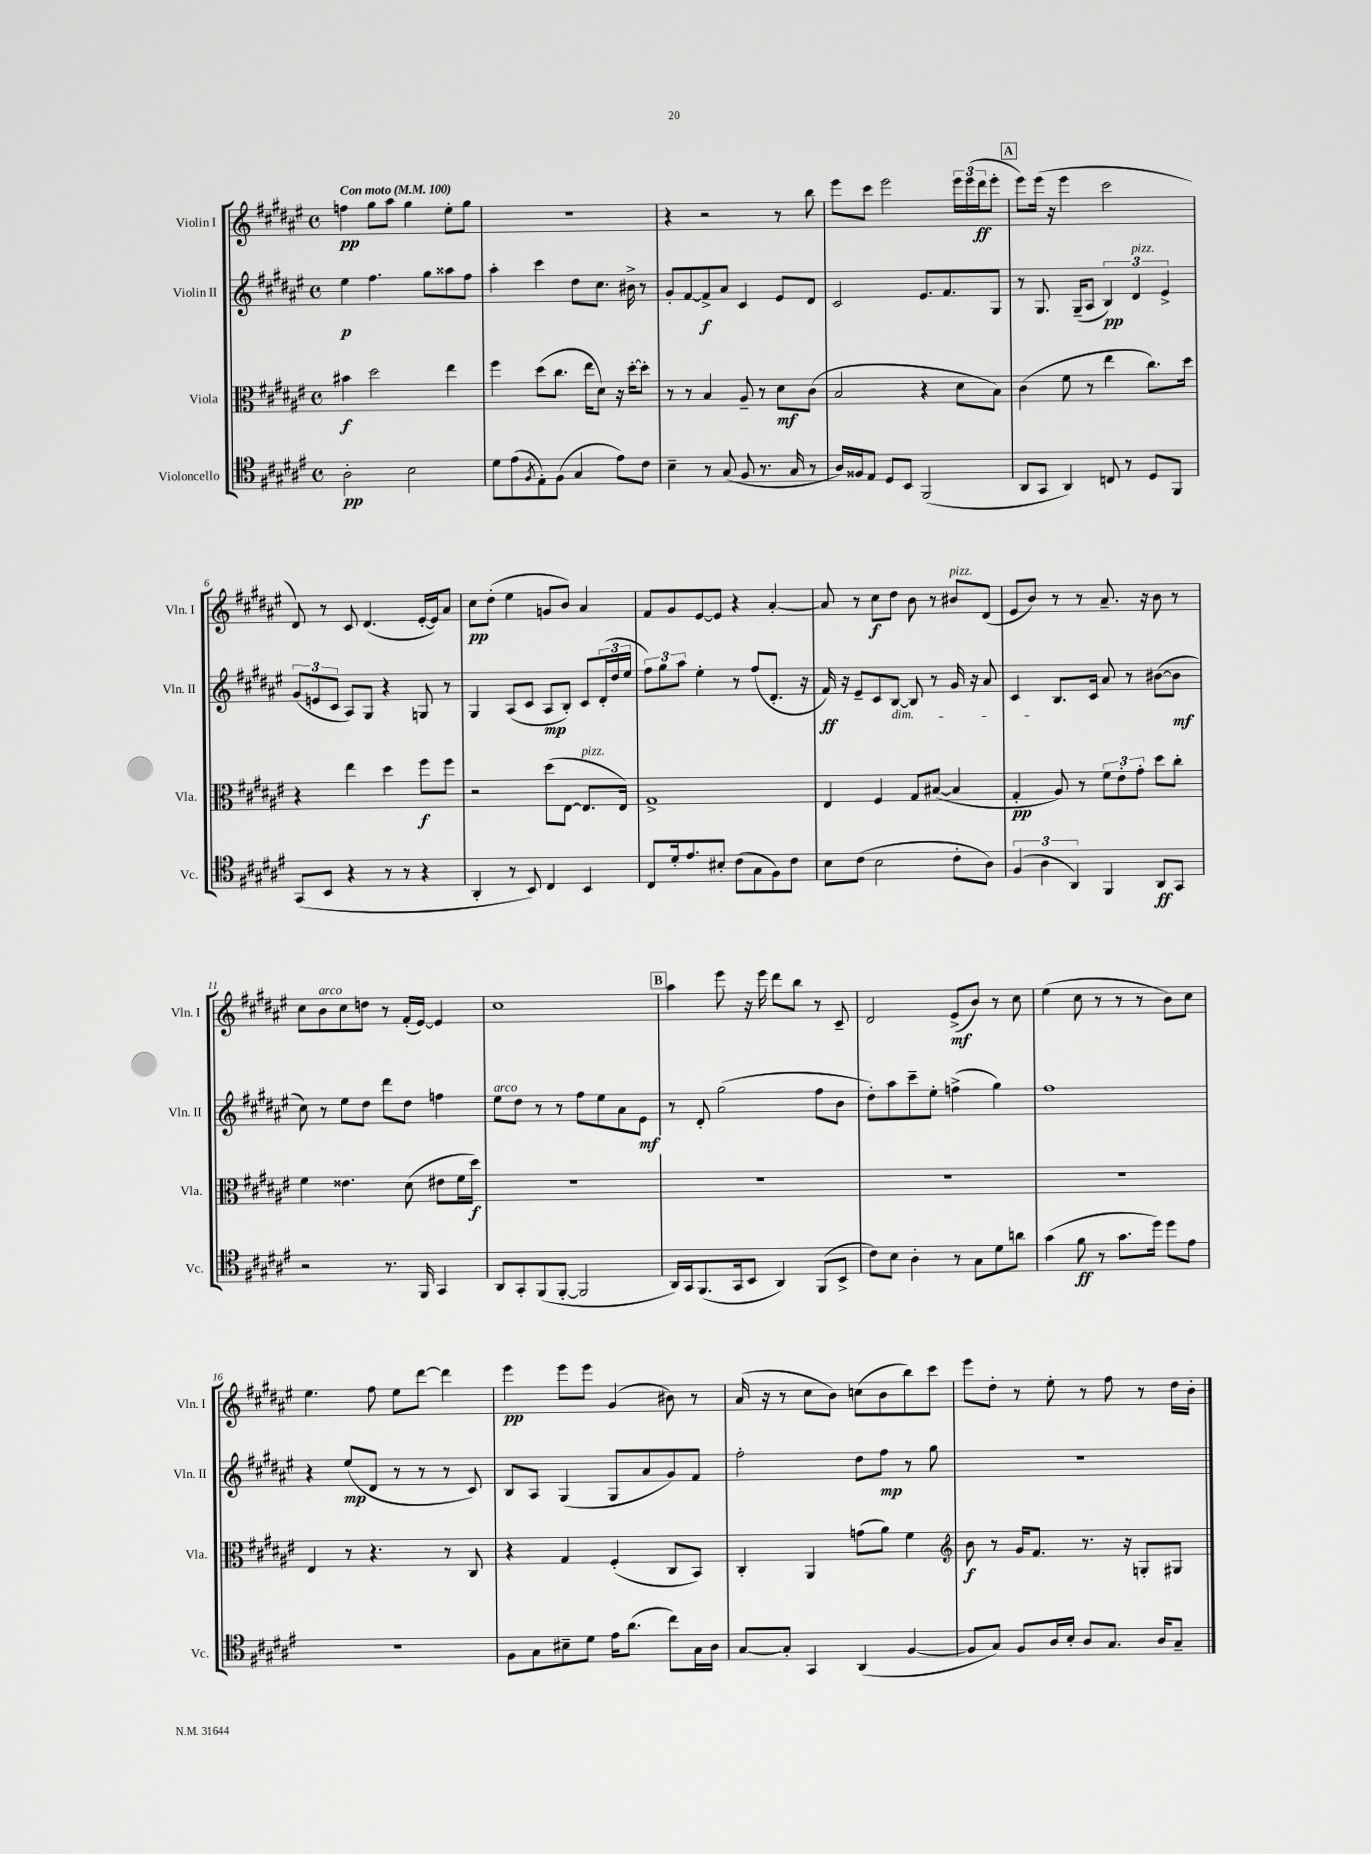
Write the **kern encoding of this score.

**kern	**dynam	**kern	**dynam	**kern	**dynam	**kern	**dynam
*part4	*part4	*part3	*part3	*part2	*part2	*part1	*part1
*staff4	*staff4	*staff3	*staff3	*staff2	*staff2	*staff1	*staff1
*I"Violoncello	*	*I"Viola	*	*I"Violin II	*	*I"Violin I	*
*I'Vc.	*	*I'Vla.	*	*I'Vln. II	*	*I'Vln. I	*
*clefC4	*	*clefC3	*	*clefG2	*	*clefG2	*
*k[f#c#g#d#a#e#]	*	*k[f#c#g#d#a#e#]	*	*k[f#c#g#d#a#e#]	*	*k[f#c#g#d#a#e#]	*
*M4/4	*	*M4/4	*	*M4/4	*	*M4/4	*
*met(c)	*	*met(c)	*	*met(c)	*	*met(c)	*
*MM100	*	*MM100	*	*MM100	*	*MM100	*
=1	=1	=1	=1	=1	=1	=1	=1
!	!	!	!	!	!	!LO:TX:a:B:t=Con moto	!
2A#'\	pp	4b#X\	f	4ee#\	p	4ffn\	pp
.	.	2dd#\	.	4.ff#\	.	8gg#\L	.
.	.	.	.	.	.	8aa#\J	.
2B\	.	.	.	.	.	4gg#\	.
.	.	.	.	8gg#\L	.	.	.
.	.	4ee#\	.	8aa##X\	.	8ee#'\L	.
.	.	.	.	8ff#\J	.	8gg#\J	.
=2	=2	=2	=2	=2	=2	=2	=2
8d#\L	.	4ff#\	.	4aa#'\	.	1r	.
(8e#\	.	.	.	.	.	.	.
8qF#/	.	.	.	.	.	.	.
8E#'\)	.	(8dd#\L	.	4ccc#\	.	.	.
(8F#\J	.	8.cc#\J	.	.	.	.	.
4G#/	.	.	.	8dd#\L	.	.	.
.	.	16ee#\KL	.	.	.	.	.
.	.	8d#\J)	.	8.cc#\J	.	.	.
8e#\L)	.	16r	.	.	.	.	.
.	.	[16dd#'\KL	.	16b#X^\	.	.	.
8c#\J	.	8dd#'\J]	.	8r	.	.	.
=3	=3	=3	=3	=3	=3	=3	=3
4B~\	.	8r	.	8g#'/L	.	4r	.
.	.	8r	.	[8f#/	.	.	.
8r	.	4B/	.	8f#^/]	f	2r	.
(8G#/	.	.	.	8a#/J	.	.	.
8F#/	.	8A#~/	.	4c#/	.	.	.
8.r	.	8r	.	.	.	.	.
.	.	8d#\L	mf	8e#/L	.	8r	.
16G#/	.	.	.	.	.	.	.
8r	.	(8c#\J	.	8d#/J	.	8bb\	.
=4	=4	=4	=4	=4	=4	=4	=4
16A#/LL)	.	2B/	.	2c#/	.	8eee#\L	.
16F##X/J	.	.	.	.	.	.	.
8E#/J	.	.	.	.	.	8ccc#\J	.
8D#/L	.	.	.	.	.	2eee#\	.
8BB/J	.	.	.	.	.	.	.
(2FF#/	.	4r	.	8.e#/L	.	.	.
.	.	.	.	8.f#/	.	.	.
.	.	8d#\L	.	.	.	24eee#\LL	.
.	.	.	.	.	.	(24eee#\	.
.	.	.	.	.	.	24ddd#\J	ff
.	.	8B\J)	.	8G#/J	.	8eee#'\J	.
!!LO:REH:place=s1:t=A
=5	=5	=5	=5	=5	=5	=5	=5
8AA#/L	.	(4c#\	.	8r	.	8eee#\L)	.
8GG#/J	.	.	.	8.G#/	.	(16eee#\Jk	.
.	.	.	.	.	.	16r	.
4AA#/)	.	8f#\	.	.	.	4eee#\	.
.	.	.	.	(16G#~/KL	.	.	.
.	.	8r	.	8A#/J	.	.	.
8Cn/	.	4ee#\	.	6B/)	pp	2ccc#\	.
8r	.	.	.	.	.	.	.
!	!	!	!	!LO:TX:a:i:t=pizz.	!	!	!
.	.	.	.	6d#/	.	.	.
8D#/L	.	8.cc#\L)	.	.	.	.	.
.	.	.	.	6e#^/	.	.	.
8FF#/J	.	.	.	.	.	.	.
.	.	16dd#\Jk	.	.	.	.	.
!!LO:LB:g=z
=6	=6	=6	=6	=6	=6	=6	=6
(8GG#/L	.	4r	.	(12g#/L	.	8d#/)	.
.	.	.	.	12en/	.	.	.
8BB/J	.	.	.	.	.	8r	.
.	.	.	.	12c#/J	.	.	.
4r	.	4ee#\	.	8A#/L)	.	8c#/	.
.	.	.	.	8G#/J	.	(4.d#/	.
8r	.	4dd#\	.	4r	.	.	.
8r	.	.	.	.	.	.	.
4r	.	8ff#\L	f	8Gn/	.	[16e#'/LL	.
.	.	.	.	.	.	16e#/J])	.
.	.	8ff#\J	.	8r	.	8a#/J	.
=7	=7	=7	=7	=7	=7	=7	=7
4AA#'/	.	2r	.	4G#/	.	8cc#\L	pp
.	.	.	.	.	.	(8dd#'\J	.
8r	.	.	.	(8A#/L	.	4ee#\	.
8BB/)	.	.	.	8c#/J	.	.	.
4C#/	.	(8dd#\L	.	8A#/L	mp	8gn/L	.
.	.	[8E#\J	.	8B'/J)	.	8b/J)	.
!	!	!LO:TX:a:i:t=pizz.	!	!	!	!	!
4BB/	.	8.E#/L]	.	8c#/L	.	4a#/	.
.	.	.	.	(24d#'/L	.	.	.
.	.	.	.	24dd#/	.	.	.
.	.	16E#/Jk)	.	.	.	.	.
.	.	.	.	24ee#/JJ	.	.	.
=8	=8	=8	=8	=8	=8	=8	=8
8C#/L	.	1G#^	.	12ff#\L)	.	8f#/L	.
.	.	.	.	12gg#\	.	.	.
16d#'/k	.	.	.	.	.	8g#/	.
.	.	.	.	12aa#\J	.	.	.
8.e#/	.	.	.	.	.	.	.
.	.	.	.	4ee#'\	.	[8e#/	.
8B#X'/J	.	.	.	.	.	8e#/J]	.
(8c#\L	.	.	.	8r	.	4r	.
8G#\	.	.	.	(8ff#/L	.	.	.
8F#\)	.	.	.	8.d#'/J	.	[4a#'/	.
8c#\J	.	.	.	.	.	.	.
.	.	.	.	16r	.	.	.
=9	=9	=9	=9	=9	=9	=9	=9
8B\L	.	4E#/	.	16f#/)	ff	8a#/]	.
.	.	.	.	16r	.	.	.
(8c#\J	.	.	.	8e#~/L	.	8r	.
2B\	.	4F#/	.	8c#/	.	8cc#\L	f
!	!	!	!	!LO:TX:b:i:t=dim.	!	!	!
.	.	.	.	[8B/J	.	8dd#\J	.
.	.	8G#/L	.	8B/]	.	8b\	.
.	.	([8B#X/J	.	8r	.	8r	.
!	!	!	!	!	!	!LO:TX:a:i:t=pizz.	!
8c#'\L	.	4B#/]	.	16g#/	.	8b#X/L	.
.	.	.	.	16r	.	.	.
8A#\J)	.	.	.	8a#/	.	(8d#/J	.
=10	=10	=10	=10	=10	=10	=10	=10
(6F#/	.	4G#'/	pp	4c#/	.	8e#/L	.
.	.	.	.	.	.	8b/J)	.
6A#\	.	.	.	.	.	.	.
.	.	8A#/)	.	8.B/L	.	8r	.
6AA#/)	.	.	.	.	.	.	.
.	.	8r	.	.	.	8r	.
.	.	.	.	16c#/Jk	.	.	.
4FF#/	.	12f#\L	.	8a#/	.	8.a#~/	.
.	.	12e#'\	.	.	.	.	.
.	.	.	.	8r	.	.	.
.	.	12g#'\J	.	.	.	.	.
.	.	.	.	.	.	16r	.
8AA#/L	ff	8dd#\L	.	([8b#X\L	.	8b\	.
8GG#/J	.	8cc#'\J	.	8b#\J]	mf	8r	.
!!LO:LB:g=z
=11	=11	=11	=11	=11	=11	=11	=11
2r	.	4f#\	.	8cc#\)	.	8cc#\L	.
!	!	!	!	!	!	!LO:TX:a:i:t=arco	!
.	.	.	.	8r	.	8b\	.
.	.	4.e##X\	.	8ee#\L	.	8cc#\	.
.	.	.	.	8dd#\J	.	8ddn\J	.
8.r	.	.	.	8ddd#\L	.	8r	.
.	.	(8d#\	.	8dd#\J	.	(16f#'/LL	.
16FF#/	.	.	.	.	.	[16e#/JJ)	.
4GG#/	.	8e#X\L	.	4ffn\	.	4e#/]	.
.	.	16f#\L	.	.	.	.	.
.	.	16dd#\JJ)	f	.	.	.	.
=12	=12	=12	=12	=12	=12	=12	=12
!	!	!	!	!LO:TX:a:i:t=arco	!	!	!
8AA#/L	.	1r	.	8ee#\L	.	1cc#	.
8GG#'/	.	.	.	8dd#\J	.	.	.
(8FF#/	.	.	.	8r	.	.	.
[8FF#'/J	.	.	.	8r	.	.	.
2FF#/]	.	.	.	8ff#\L	.	.	.
.	.	.	.	8ee#\	.	.	.
.	.	.	.	8a#\	.	.	.
.	.	.	.	8e#\J	mf	.	.
!!LO:REH:place=s1:t=B
=13	=13	=13	=13	=13	=13	=13	=13
16AA#/LL)	.	1r	.	8r	.	4aa#\	.
16GG#/J	.	.	.	.	.	.	.
(8.FF#/	.	.	.	8d#'/	.	.	.
.	.	.	.	(2gg#\	.	8eee#\	.
16GG#/k	.	.	.	.	.	.	.
8BB/J	.	.	.	.	.	16r	.
.	.	.	.	.	.	16eee#\	.
4AA#/)	.	.	.	.	.	8ddd#\L	.
.	.	.	.	.	.	8bb\J	.
(8FF#/L	.	.	.	8ff#\L	.	8r	.
8BB^/J	.	.	.	8b\J	.	8c#~/	.
=14	=14	=14	=14	=14	=14	=14	=14
8c#\L)	.	1r	.	8dd#'\L)	.	2d#/	.
8B\J	.	.	.	8aa#\	.	.	.
4A#'\	.	.	.	8ccc#~\	.	.	.
.	.	.	.	8ee#'\J	.	.	.
8r	.	.	.	(4ffn^\	.	(8e#^/L	mf
8G#\L	.	.	.	.	.	8b/J)	.
8d#\	.	.	.	4gg#\)	.	8r	.
8an\J	.	.	.	.	.	8cc#\	.
=15	=15	=15	=15	=15	=15	=15	=15
(4g#\	.	1r	.	1ff#	.	(4ee#\	.
8f#\	ff	.	.	.	.	8cc#\	.
8r	.	.	.	.	.	8r	.
8.g#\L	.	.	.	.	.	8r	.
.	.	.	.	.	.	8r	.
16dd#\Jk)	.	.	.	.	.	.	.
8dd#\L	.	.	.	.	.	8b\L)	.
8e#\J	.	.	.	.	.	8cc#\J	.
!!LO:LB:g=z
=16	=16	=16	=16	=16	=16	=16	=16
1r	.	4E#/	.	4r	.	4.ee#\	.
.	.	8r	.	(8ee#/L	mp	.	.
.	.	4.r	.	8d#/J	.	8ff#\	.
.	.	.	.	8r	.	8ee#\L	.
.	.	.	.	8r	.	[8ddd#\J	.
.	.	8r	.	8r	.	4ddd#\]	.
.	.	8C#/	.	8c#/)	.	.	.
=17	=17	=17	=17	=17	=17	=17	=17
8F#\L	.	4r	.	8B/L	.	4eee#\	pp
8G#\	.	.	.	8A#/J	.	.	.
8B#X~\	.	4G#/	.	(4G#/	.	8eee#\L	.
8d#\J	.	.	.	.	.	8eee#\J	.
16e#\KL	.	(4F#'/	.	8G#/L	.	(4g#/	.
(8.a#\J	.	.	.	.	.	.	.
.	.	.	.	8a#/	.	.	.
8cc#\L)	.	8C#/L	.	8g#/)	.	8b#X\)	.
16G#\L	.	8BB/J)	.	8f#/J	.	8r	.
16A#\JJ	.	.	.	.	.	.	.
=18	=18	=18	=18	=18	=18	=18	=18
[8G#/L	.	4C#'/	.	2ff#'\	.	(16a#/	.
.	.	.	.	.	.	16r	.
8G#'/J]	.	.	.	.	.	8r	.
4GG#/	.	4AA#/	.	.	.	8cc#\L	.
.	.	.	.	.	.	8b\J)	.
(4AA#/	.	(8gn\L	.	8dd#\L	.	(8ccn\L	.
.	.	8a#\J)	.	8ff#\J	mp	8b\	.
[4F#/	.	4f#\	.	8r	.	8bb\)	.
.	.	.	.	8gg#\	.	8ccc#\J	.
=19	=19	=19	=19	=19	=19	=19	=19
*	*	*clefG2	*	*	*	*	*
8F#/L]	.	8b\	f	1r	.	8eee#\L	.
8G#/J)	.	8r	.	.	.	8dd#'\J	.
8F#/L	.	16g#/KL	.	.	.	8r	.
.	.	8.f#/J	.	.	.	.	.
16A#/L	.	.	.	.	.	8ee#'\	.
16B'/JJ	.	.	.	.	.	.	.
8A#/L	.	8.r	.	.	.	8r	.
8.G#/J	.	.	.	.	.	8ff#\	.
.	.	16r	.	.	.	.	.
.	.	8Gn'/L	.	.	.	8r	.
16A#/KL	.	.	.	.	.	.	.
8G#~/J	.	8G#X/J	.	.	.	16dd#\LL	.
.	.	.	.	.	.	16b'\JJ	.
==	==	==	==	==	==	==	==
*-	*-	*-	*-	*-	*-	*-	*-
